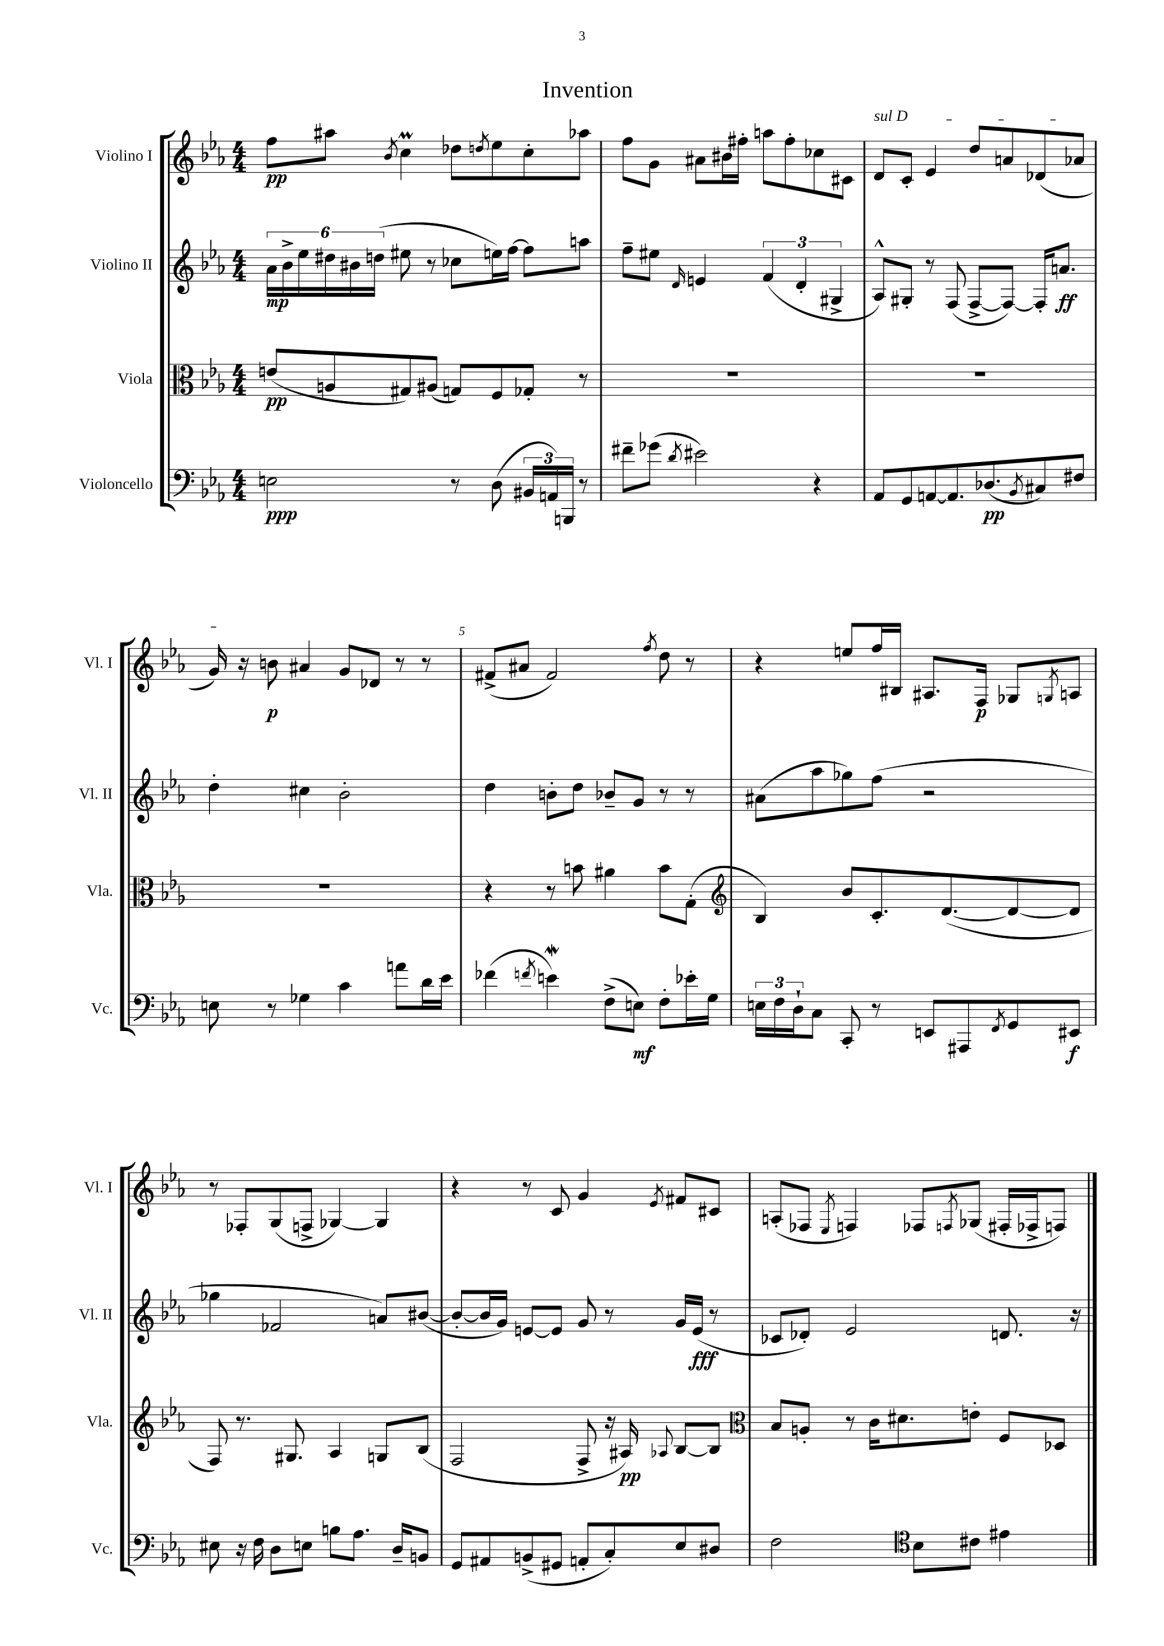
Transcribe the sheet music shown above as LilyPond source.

\header { title = "Invention" }
<<
\new StaffGroup <<
\new Staff = "s0" \with { instrumentName = "Violino I" shortInstrumentName = "Vl. I" } {
    \clef treble \key ees \major \numericTimeSignature \time 4/4
    f''8\pp ais''8 \acciaccatura { bes'8 } c''4\prall des''8 \acciaccatura { d''8 } ees''8 c''8-. aes''8 |
    f''8 g'8 ais'8 bis'16 fis''16-. a''8 fis''8-. ces''8 cis'8 |
    \once \override TextSpanner.bound-details.left.text = \markup { \italic "sul D" } d'8\startTextSpan c'8-. ees'4 d''8 a'8 des'8( aes'8 |
    g'16\stopTextSpan) r16 b'8\p ais'4 g'8 des'8 r8 r8 |
    fis'8->( ais'8 fis'2) \acciaccatura { f''8 } d''8 r8 |
    r4 e''8 f''16 bis16 ais8. f16\p ges8 \acciaccatura { g8 } a8 |
    r8 fes8-. g8( f8-> ges4~) ges4 |
    r4 r8 c'8 g'4 \acciaccatura { ees'8 } fis'8 cis'8 |
    a8-.( fes8 \acciaccatura { ees8 } f4) fes8 \acciaccatura { f8 } ges8( fis16-. fes16-> f8) \bar "|." |
}
\new Staff = "s1" \with { instrumentName = "Violino II" shortInstrumentName = "Vl. II" } {
    \clef treble \key ees \major \numericTimeSignature \time 4/4
    \tuplet 6/4 { aes'16\mp bes'16-> ees''16 dis''16 bis'16 d''16( } eis''8 r8 ces''8 e''16) f''16~ f''8 a''8 |
    f''8-- eis''8 \grace { d'16 } e'4 \tuplet 3/2 { f'4( d'4-. gis4-> } |
    aes8-^) gis8-. r8 f8( f8~-> f8~) f16-. a'8.\ff |
    d''4-. cis''4 bes'2-. |
    d''4 b'8-. d''8 bes'8-- g'8 r8 r8 |
    ais'8( aes''8 ges''8) f''8( r2 |
    ges''4 fes'2 a'8) bis'8~( |
    bis'8~-. bis'16 g'16) e'8~ e'8 g'8 r8 g'16 e'16\fff( r8 |
    ces'8 des'8-.) ees'2 d'8. r16 \bar "|." |
}
\new Staff = "s2" \with { instrumentName = "Viola" shortInstrumentName = "Vla." } {
    \clef alto \key ees \major \numericTimeSignature \time 4/4
    e'8\pp( a8 gis8) ais8( g8) f8 ges8-. r8 |
    R1 |
    R1 |
    R1 |
    r4 r8 b'8 ais'4 b'8 g8-.( |
    \clef treble bes4) bes'8 c'8.-. d'8.~( d'8~ d'8 |
    f8) r8. gis8. aes4 g8 bes8( |
    f2 f8-> r16 ais16\pp) \appoggiatura { aes8 } bes8~ bes8 |
    \clef alto bes8 a8-. r8 c'16 dis'8. e'8-. f8 des8 \bar "|." |
}
\new Staff = "s3" \with { instrumentName = "Violoncello" shortInstrumentName = "Vc." } {
    \clef bass \key ees \major \numericTimeSignature \time 4/4
    e2\ppp r8 d8( \tuplet 3/2 { bis,16 a,16) b,,16 } r8 |
    fis'8-- ges'8( \acciaccatura { d'8 } eis'2) r4 |
    aes,8 g,8 a,8~ a,8. des8.\pp( \acciaccatura { bes,8 } cis8) fis8 |
    e8 r8 ges4 c'4 a'8 d'16 ees'16 |
    fes'4( \acciaccatura { f'8 } e'4\mordent) f8->( e8\mf) f8-. ees'16-. g16 |
    \tuplet 3/2 { e16 f16 d16-! } c8 c,8-. r8 e,8 ais,,8 \acciaccatura { f,8 } g,8 eis,8\f |
    eis8 r16 f16 d8 e8 b8 aes8. d16-- b,8 |
    g,8 ais,8 b,8->( gis,8 a,8-. c8-.) ees8 dis8 |
    f2 \clef tenor bes8 cis'8 eis'4 \bar "|." |
}
>>
>>
\layout { \context { \Score \override BarNumber.break-visibility = ##(#f #t #t) barNumberVisibility = #(every-nth-bar-number-visible 5) } }
